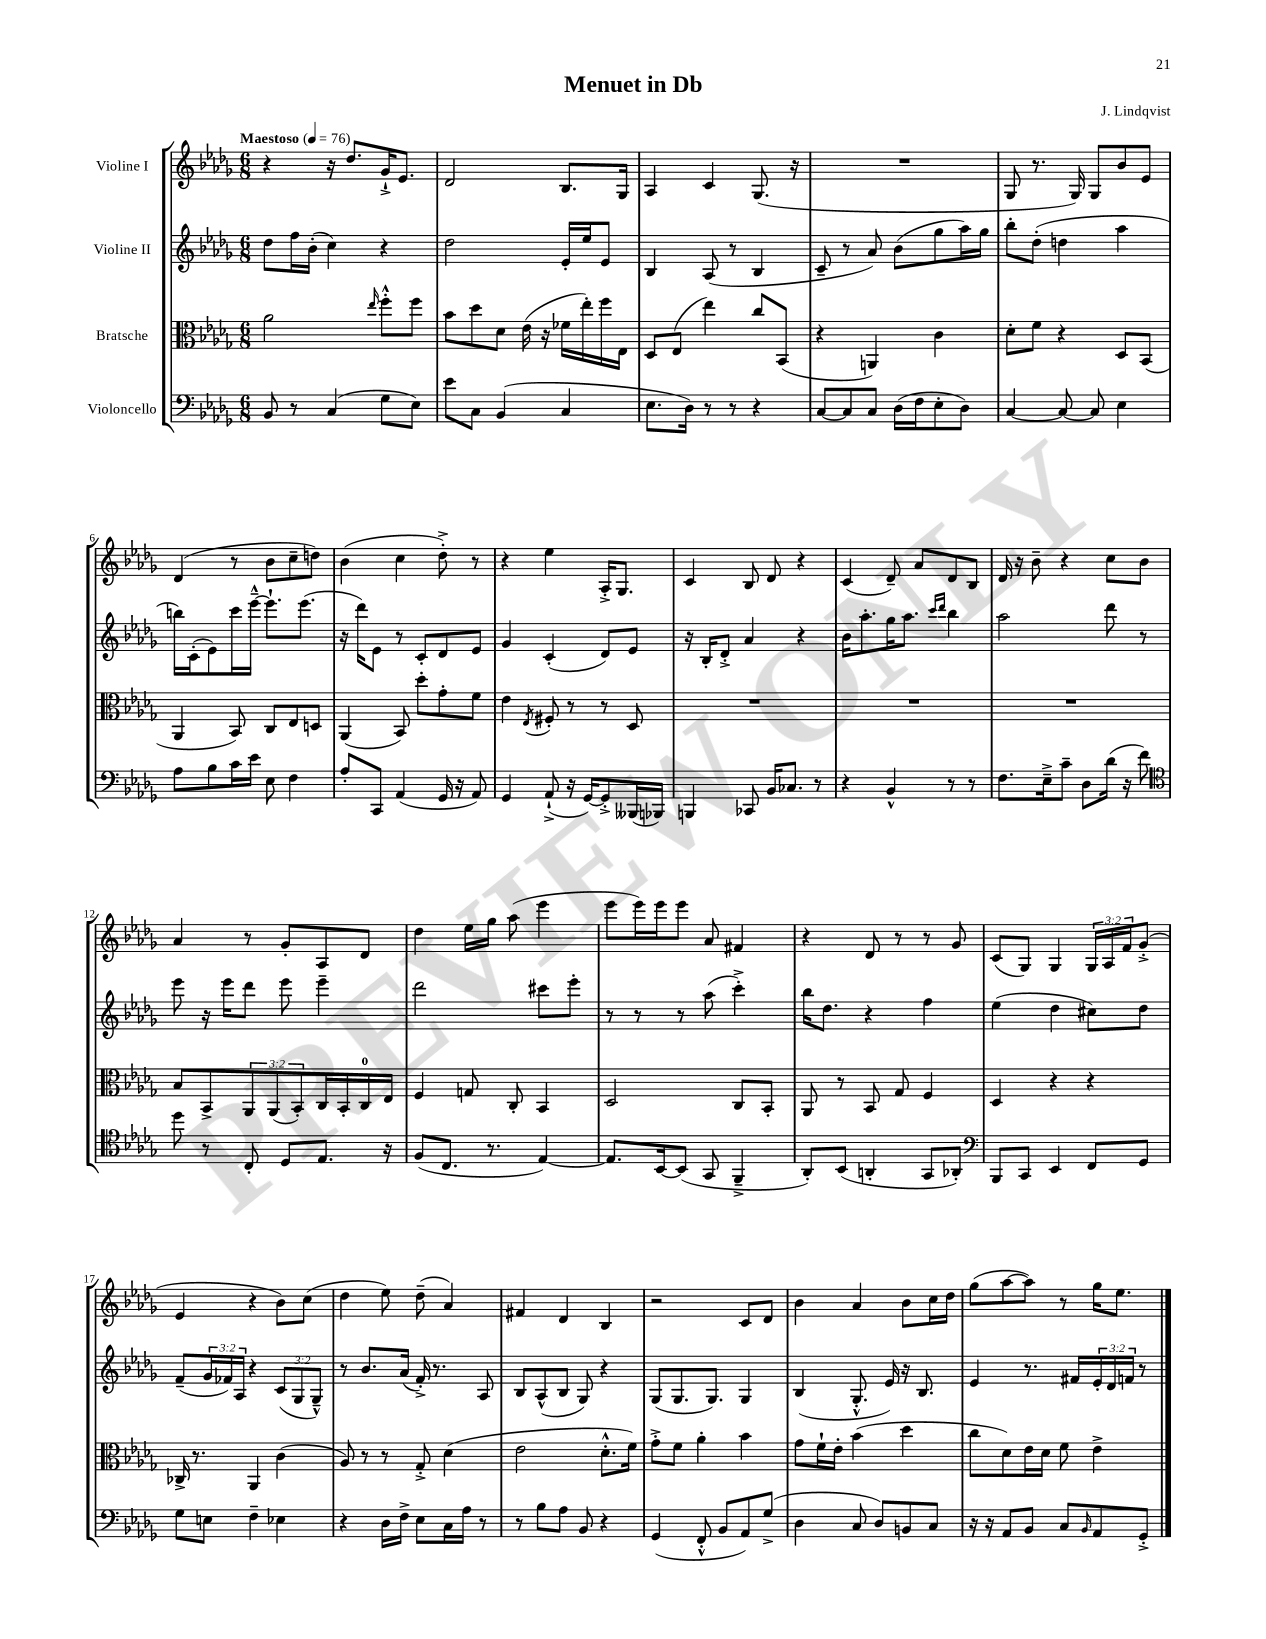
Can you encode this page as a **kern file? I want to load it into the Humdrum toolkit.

**kern	**kern	**kern	**kern
*part4	*part3	*part2	*part1
*staff4	*staff3	*staff2	*staff1
*I"Violoncello	*I"Bratsche	*I"Violine II	*I"Violine I
*clefF4	*clefC3	*clefG2	*clefG2
*k[b-e-a-d-g-]	*k[b-e-a-d-g-]	*k[b-e-a-d-g-]	*k[b-e-a-d-g-]
*M6/8	*M6/8	*M6/8	*M6/8
*MM76	*MM76	*MM76	*MM76
=1	=1	=1	=1
!	!	!	!LO:TX:a:B:t=Maestoso
8BB-/	2a-\	8dd-\L	4r
8r	.	16ff\L	.
.	.	(16b-'\JJ	.
(4C/	.	4cc\)	16r
.	.	.	8.dd-/L
.	16qqee-/	.	.
8G-\L	8ff'^^\L	4r	16g-`^/K
.	.	.	8.e-/J
8E-\J)	8ff\J	.	.
=2	=2	=2	=2
8e-\L	8b-\L	2dd-\	2d-/
8C\J	8dd-\	.	.
(4BB-/	8d-\J	.	.
.	(16e-\	.	.
.	16r	.	.
4C/	16f-X\LL	16e-'/LL	8.B-/L
.	16ee-'\)	16ee-/J	.
.	16ff\	8e-/J	.
.	16E-\JJ	.	16G-/Jk
=3	=3	=3	=3
8.E-\L	8D-/L	4B-/	4A-/
.	(8E-/J	.	.
16D-\Jk)	.	.	.
8r	4ee-\)	(8A-/	4c/
8r	.	8r	.
4r	8cc/L	4B-/	(8.G-/
.	(8BB-/J	.	.
.	.	.	16r
=4	=4	=4	=4
[8C/L	4r	8c~/	2.r
8C/]	.	8r	.
8C/J	4AAn/)	8a-/)	.
(16D-\LL	.	(8b-\L	.
16F\J	.	.	.
8E-'\	4c\	8gg-\	.
8D-\J)	.	16aa-\L)	.
.	.	16gg-\JJ	.
=5	=5	=5	=5
[4C/	8d-'\L	8bb-'\L	8G-/
.	8f\J	(8dd-'\J	8.r
8C/_	4r	4ddn\	.
.	.	.	16G-/)
8C/]	.	.	8G-/L
4E-\	8D-/L	4aa-\	8b-/
.	(8BB-/J	.	8e-/J
!!LO:LB:g=z
=6	=6	=6	=6
8A-\L	4AA-/	16bbn\LL)	(4d-/
.	.	(16c'\J	.
8B-\	.	8e-\)	.
16c\L	8BB-/)	16ccc\L	8r
16e-\JJ	.	[16eee-~^^\JJ	.
8E-\	8C/L	8.eee-`\L]	8b-\L
4F\	8E-/	.	8cc~\
.	.	(8.eee-\J	.
.	8Dn/J	.	8ddn\J)
=7	=7	=7	=7
8A-'/L	(4AA-/	16r	(4b-\
.	.	16ddd-\KL)	.
8CC/J	.	8e-\J	.
(4AA-/	8BB-/)	8r	4cc\
.	8dd-'\L	8c'/L	.
16GG-/	8g-'\	8d-/	8dd-'^\)
16r	.	.	.
8AA-/)	8f\J	8e-/J	8r
=8	=8	=8	=8
4GG-/	4e-\	4g-/	4r
.	8qE-/	.	.
(8AA-`^/	8F#X'/	(4c'/	4ee-\
16r	8r	.	.
[16GG-/KL)	.	.	.
8GG-'^/]	8r	8d-/L)	16A-'^/KL
.	.	.	8.G-/J
(16BBB--X/L	8D-/	8e-/J	.
16BBB-X/JJ)	.	.	.
=9	=9	=9	=9
4BBBn/	2.r	16r	4c/
.	.	16B-'/KL	.
.	.	8d-'^/J	.
8CC-X/	.	4a-/	8B-/
16BB-/KL	.	.	8d-/
8.C-X/J	.	.	.
.	.	4r	4r
8r	.	.	.
=10	=10	=10	=10
4r	2.r	16b-\KL	(4c/
.	.	8.aa-'\	.
4BB-^^/	.	16gg-\K	8d-~/)
.	.	8.aa-\J	.
.	.	.	8a-/L
.	.	16qqccc/LL	.
.	.	16qqddd-/JJ	.
8r	.	4bb-\	8d-/
8r	.	.	8B-/J
=11	=11	=11	=11
8.F\L	2.r	2aa-\	16d-/
.	.	.	16r
.	.	.	8b-~\
16E-~^\k	.	.	.
8c~\J	.	.	4r
8D-\L	.	.	.
(16d-\Jk	.	8ddd-\	8cc\L
16r	.	.	.
8f\)	.	8r	8b-\J
!!LO:LB:g=z
=12	=12	=12	=12
*clefC4	*	*	*
8dd-\	8B-/L	8eee-\	4a-/
8r	8BB-^/	16r	.
.	.	16eee-\KL	.
8C'/	12AA-/	8ddd-\J	8r
.	(12AA-/	.	.
8D-/L	.	8eee-\	8g-'/L
.	12BB-'/)	.	.
8.E-/J	16C/L	4eee-~\	8A-/
.	16BB-'/	.	.
.	16C/	.	8d-/J
16r	16E-/JJ	.	.
=13	=13	=13	=13
(8F/L	4F/	2ddd-\	4dd-\
8.C/J	.	.	.
.	8Gn/	.	16ee-\LL
8.r	.	.	16gg-\JJ
.	8C'/	.	(8aa-\
[4E-/)	4BB-/	8ccc#X\L	4eee-\
.	.	8eee-'\J	.
=14	=14	=14	=14
8.E-/L]	2D-/	8r	8eee-\L
.	.	8r	16eee-\L)
[16BB-/k	.	.	16eee-\J
(8BB-/J]	.	8r	8eee-\J
8GG-/	.	(8aa-\	8a-/
4FF~^/	8C/L	4ccc'^\)	4f#X/
.	8BB-'/J	.	.
=15	=15	=15	=15
8AA-'/L)	8AA-/	16bb-\KL	4r
.	.	8.dd-\J	.
(8BB-/J	8r	.	.
4AAn'/	8BB-/	4r	8d-/
.	8G-/	.	8r
8GG-/L	4F/	4ff\	8r
8AA-X'/J)	.	.	8g-/
=16	=16	=16	=16
*clefF4	*	*	*
8BBB-/L	4D-/	(4ee-\	(8c/L
8CC/J	.	.	8G-/J)
4EE-/	4r	4dd-\	4G-/
8FF/L	4r	8cc#X\L)	24G-/LL
.	.	.	24A-/
.	.	.	24f/J
8GG-/J	.	8dd-\J	(8g-'^/J
!!LO:LB:g=z
=17	=17	=17	=17
8G-\L	16C-X^/	(8f~/L	4e-/
.	8.r	.	.
8En\J	.	24g-/L	.
.	.	24f-X/)	.
.	.	24A-/JJ	.
4F~\	4AA-/	4r	4r
4E-X\	(4c\	(12c/L	8b-\L)
.	.	12G-/	.
.	.	.	(8cc\J
.	.	12G-~^^/J)	.
=18	=18	=18	=18
4r	8A-/)	8r	4dd-\
.	8r	8.b-/L	.
16D-\LL	8r	.	8ee-\)
16F^\JJ	.	(16a-/Jk	.
8E-\L	8G-'^/	16f'^/)	(8dd-~\
.	.	8.r	.
16C\L	(4d-\	.	4a-/)
16A-\JJ	.	.	.
8r	.	8A-/	.
=19	=19	=19	=19
8r	2e-\	8B-/L	4f#X/
8B-\L	.	(8A-^^/	.
8A-\J	.	8B-/J	4d-/
8BB-/	.	8G-/)	.
4r	8.d-'^^\L	4r	4B-/
.	16f\Jk)	.	.
=20	=20	=20	=20
(4GG-/	8g-'^\L	(8G-/L	2r
.	8f\J	8.G-/	.
8FF'^^/	4a-'\	.	.
.	.	8.G-/J)	.
8BB-/L	.	.	.
8AA-/)	4b-\	4G-/	8c/L
(8G-^/J	.	.	8d-/J
=21	=21	=21	=21
4D-\	8g-\L	(4B-/	4b-\
.	16f`\L	.	.
.	16e-'\JJ	.	.
8C/	(4b-\	8.G-'^^/	4a-/
8D-/L)	.	.	.
.	.	16e-/)	.
8BBn/	4dd-\	16r	8b-\L
.	.	8.B-/	.
8C/J	.	.	16cc\L
.	.	.	16dd-\JJ
=22	=22	=22	=22
16r	8cc\L	4e-/	(8gg-\L
16r	.	.	.
8AA-/L	8d-\)	.	[8aa-\
8BB-/J	16e-\L	8.r	8aa-\J])
.	16d-\JJ	.	.
8C/L	8f\	.	8r
.	.	16f#X/LL	.
16qqBB-/	.	.	.
8AA-/	4e-^\	24e-'/	16gg-\KL
.	.	24d-/	.
.	.	.	8.ee-\J
.	.	24fn/JJ	.
8GG-'^/J	.	8r	.
==	==	==	==
*-	*-	*-	*-
